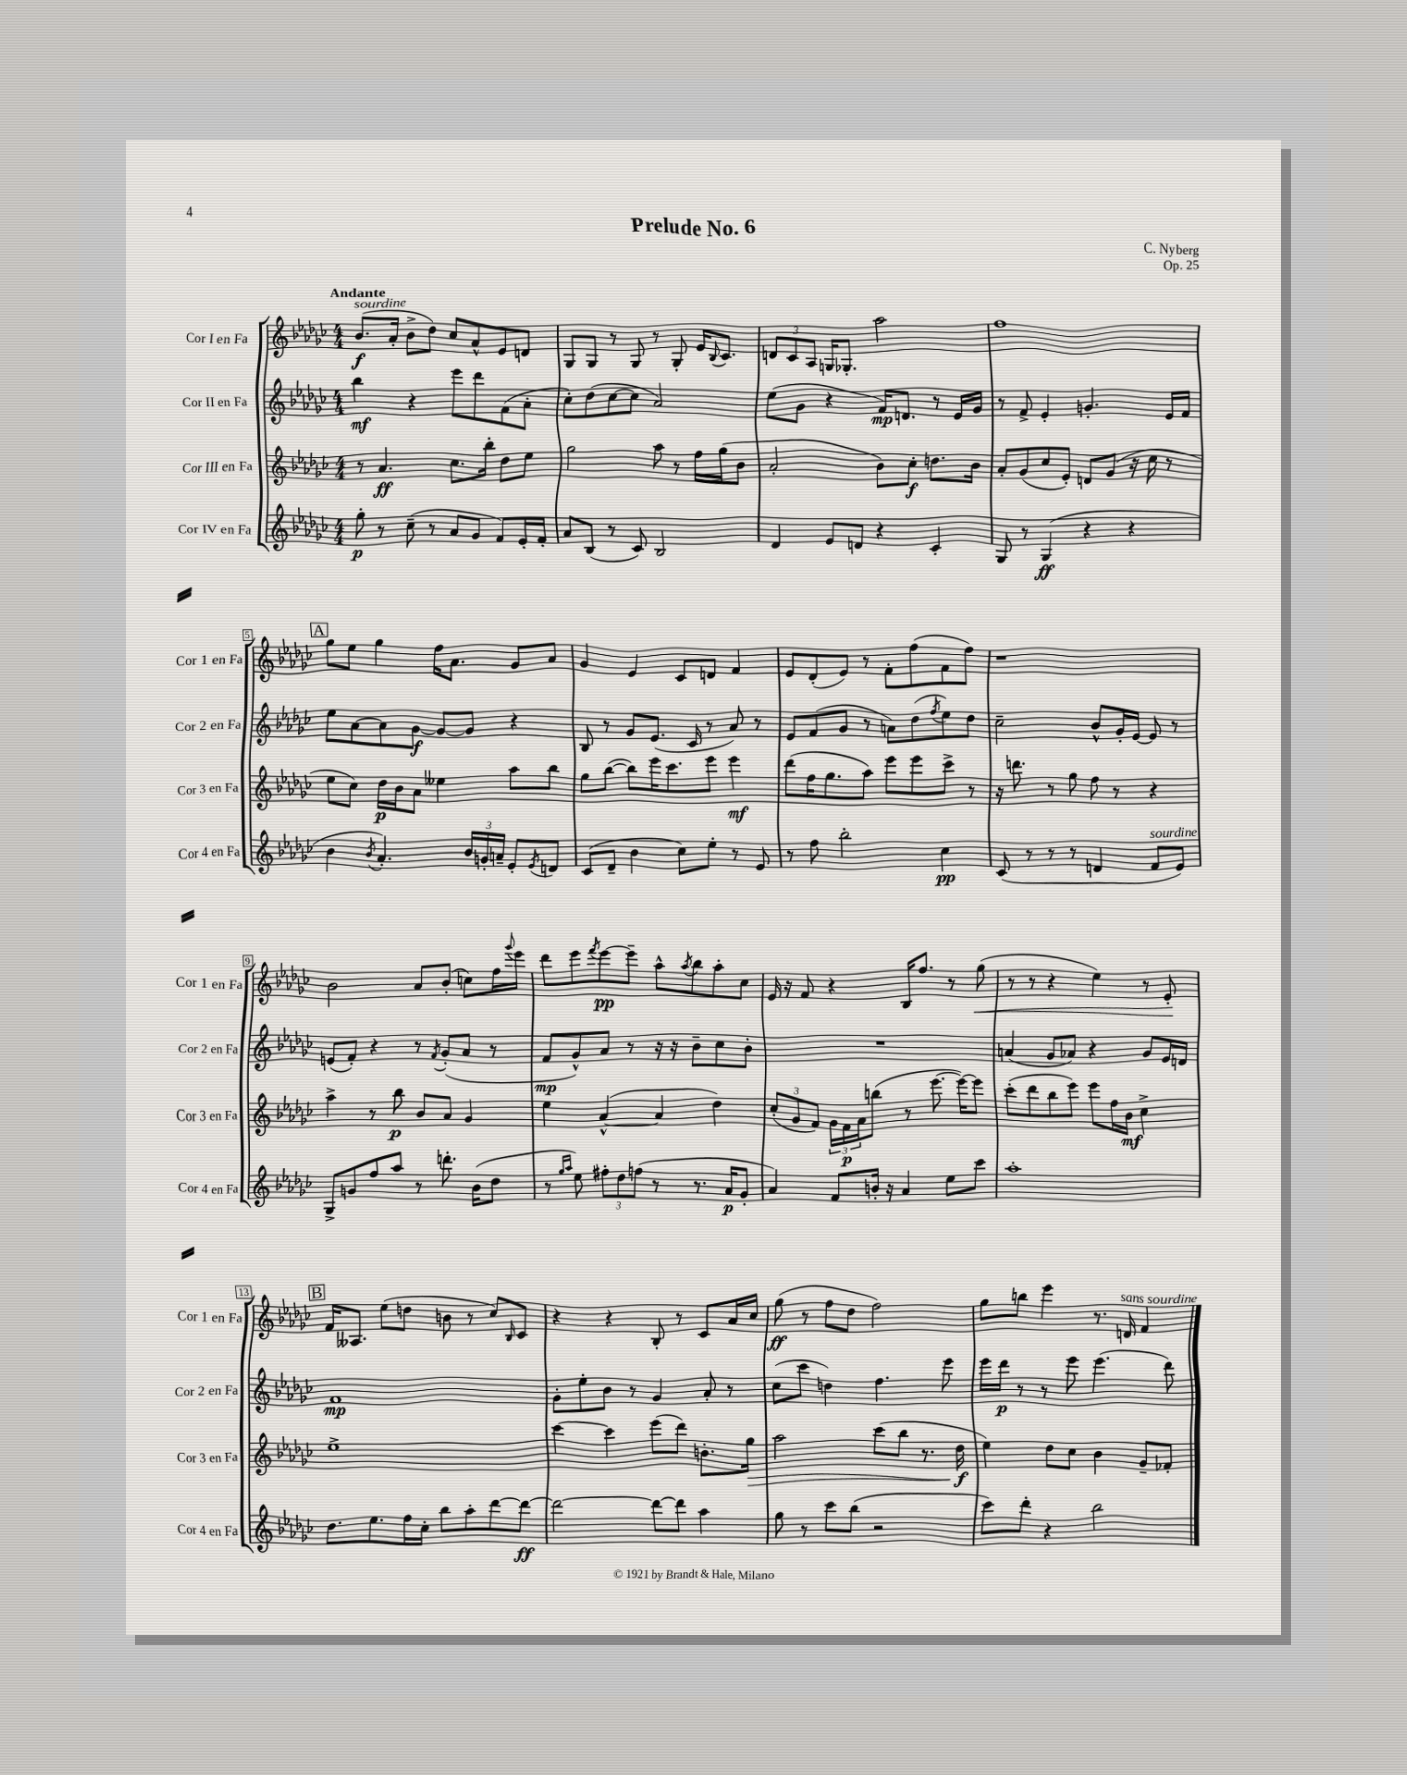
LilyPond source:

\header { title = "Prelude No. 6" composer = "C. Nyberg" opus = "Op. 25" }
<<
\new StaffGroup <<
\new Staff = "s0" \with { instrumentName = "Cor I en Fa" shortInstrumentName = "Cor 1 en Fa" } {
    \clef treble \key ges \major \numericTimeSignature \time 4/4 \tempo "Andante"
    bes'8.\f^\markup { \italic "sourdine" }( aes'16-. bes'8-> des''8) ces''8 aes'8-^ ees'8 d'8 |
    ges8 ges8 r8 ges8 r8 ges8-. ees'16 \appoggiatura { bes8 } ces'8. |
    \tuplet 3/2 { d'8 ces'8 aes8 } g16 ges8.-. aes''2 |
    f''1 |
    \mark \markup { \box "A" } ges''8 ees''8 ges''4 f''16 aes'8. ges'8 aes'8 |
    ges'4 ees'4 ces'8 d'8 f'4 |
    ees'8 des'8-.( ees'8) r8 f'8-. f''8( f'8 f''8) |
    r1 |
    bes'2 aes'8 bes'8-.( c''8) f''16 \appoggiatura { ges'''8 } ees'''16 |
    des'''8 ees'''8 \acciaccatura { f'''8 } ees'''8~\pp ees'''8-- aes''8-^ \acciaccatura { aes''8 } bes''8 aes''8-. ces''8 |
    ees'16 r16 f'8 r4 bes16 f''8. r8 ges''8\<( |
    r8 r8 r4 ees''4) r8 ees'8-.\! |
    \mark \markup { \box "B" } f'16 aeses8. ees''8( d''8 b'8 r8 ces''8) \grace { bes16 } ces'8 |
    r4 r4 bes8-. r8 ces'8 aes'16 ces''16 |
    ges''8\ff( r8 f''8 des''8 f''2) |
    ges''8 b''8 ees'''4 r8. d'16^\markup { \italic "sans sourdine" } f'4 \bar "|." |
}
\new Staff = "s1" \with { instrumentName = "Cor II en Fa" shortInstrumentName = "Cor 2 en Fa" } {
    \clef treble \key ges \major \numericTimeSignature \time 4/4
    bes''4\mf r4 ees'''8 des'''8 f'8( aes'8-. |
    ces''8-.) des''8( ces''8~ ces''8 aes'2) |
    ees''8( ges'8 r4 f'16\mp) d'8. r8 ees'16 ges'16 |
    r8 f'8-> ees'4-. g'4.-. ees'16 f'16 |
    \mark \markup { \box "A" } ees''8 aes'8~ aes'8 ges'8~\f ges'8~ ges'8 r4 |
    bes8 r8 ges'8 ees'8.( ces'16 r8 aes'8) r8 |
    ees'8 f'8( ges'8 r8 a'8) des''8( \acciaccatura { f''8 } ees''8) des''8 |
    ces''2-- bes'8-^ ges'16-. ees'16~ ees'8 r8 |
    e'8( f'8-.) r4 r8 \acciaccatura { f'8 } ges'8-.( aes'8 r8 |
    f'8\mp ges'8-^) aes'8 r8 r16 r16 bes'8-- ces''8 bes'8-. |
    R1 |
    a'4( ges'8 aes'8) r4 ges'8 ees'16 d'16 |
    \mark \markup { \box "B" } f'1\mp |
    ges'8-. ees''8-. bes'8 r8 ges'4 aes'8-. r8 |
    ces''8( ces'''8 d''4) f''4. ees'''8 |
    ees'''16 des'''16\p r8 r8 ees'''8 ees'''4.( des'''8) \bar "|." |
}
\new Staff = "s2" \with { instrumentName = "Cor III en Fa" shortInstrumentName = "Cor 3 en Fa" } {
    \clef treble \key ges \major \numericTimeSignature \time 4/4
    r8 aes'4.\ff ces''8. bes''16-. des''8 ees''8 |
    ges''2 aes''8 r8 f''16 ges''16( bes'8 |
    aes'2-. bes'8) ces''8-.\f d''8. bes'16 |
    aes'8-. ges'8( ces''8 ees'8-.) d'8 ges'8( r16 ces''16 r8 |
    \mark \markup { \box "A" } ees''8 ces''8) des''16\p bes'16 aes'8 eeses''4 aes''8 bes''8 |
    ges''8 bes''8~( bes''8) ees'''16 ces'''8. ees'''8 ees'''4\mf |
    des'''8( f''16 ges''8. aes''8) ees'''8 ees'''8 ces'''8-> r8 |
    r16 d'''8. r8 ges''8 f''8 r8 r4 |
    aes''4-> r8 bes''8\p bes'8 aes'8 ges'4 |
    ees''4 aes'4~-^( aes'4 des''4) |
    \tuplet 3/2 { ces''8-.( ges'8 f'8) } \tuplet 3/2 { ges'16 f'16\p aes'16 } b''8( r8 ees'''8.~ ees'''16~) ees'''8 |
    ces'''8-.( des'''8 bes''8 ees'''8) ees'''8 f''16 bes'16\mf ces''4-> |
    \mark \markup { \box "B" } ees''1-> |
    ces'''4~ ces'''4 ees'''8( des'''8) b'8.-. ges''16\> |
    aes''2 ces'''8( bes''8 r8. des''16\f\! |
    ees''4) des''8 ces''8 bes'4 ges'8-- fes'8-. \bar "|." |
}
\new Staff = "s3" \with { instrumentName = "Cor IV en Fa" shortInstrumentName = "Cor 4 en Fa" } {
    \clef treble \key ges \major \numericTimeSignature \time 4/4
    ges''8-.\p r8 ces''8--( r8 aes'8 ges'8 f'8) ees'16-. f'16-. |
    aes'8 bes8( r8 ces'8) bes2 |
    des'4 ees'8 d'8 r4 ces'4-. |
    ges8 r8 ges4\ff( r4 r4 |
    \mark \markup { \box "A" } bes'4 \acciaccatura { bes'8 } aes'4.-.) \tuplet 3/2 { bes'16 g'16-. a'16-- } ees'8-. \acciaccatura { ees'8 } d'8 |
    ces'8( des'8-- bes'4 ces''8) ees''8-. r8 ees'8 |
    r8 f''8 bes''2-. ces''4\pp |
    ces'8( r8 r8 r8 d'4 f'8^\markup { \italic "sourdine" } ees'8) |
    ges8-> g'8 f''8 aes''8 r8 d'''8.-. bes'16( des''8 |
    r8 \grace { ges''16 aes''16 } ees''8) \tuplet 3/2 { fis''8-. des''8 f''8( } r8 r8. aes'16\p ges'8-. |
    aes'4) f'8 b'16-. r16 aes'4 ees''8 ces'''8 |
    aes''1-. |
    \mark \markup { \box "B" } des''8. ees''8. f''16 ces''16-. bes''8 aes''8-. des'''8~ des'''8~\ff |
    des'''2~ des'''8~ des'''8 aes''4 |
    ges''8 r8 ces'''8 bes''8( r2 |
    ces'''8) des'''8-. r4 bes''2 \bar "|." |
}
>>
>>
\layout { \context { \Score \override BarNumber.stencil = #(make-stencil-boxer 0.1 0.3 ly:text-interface::print) } }
